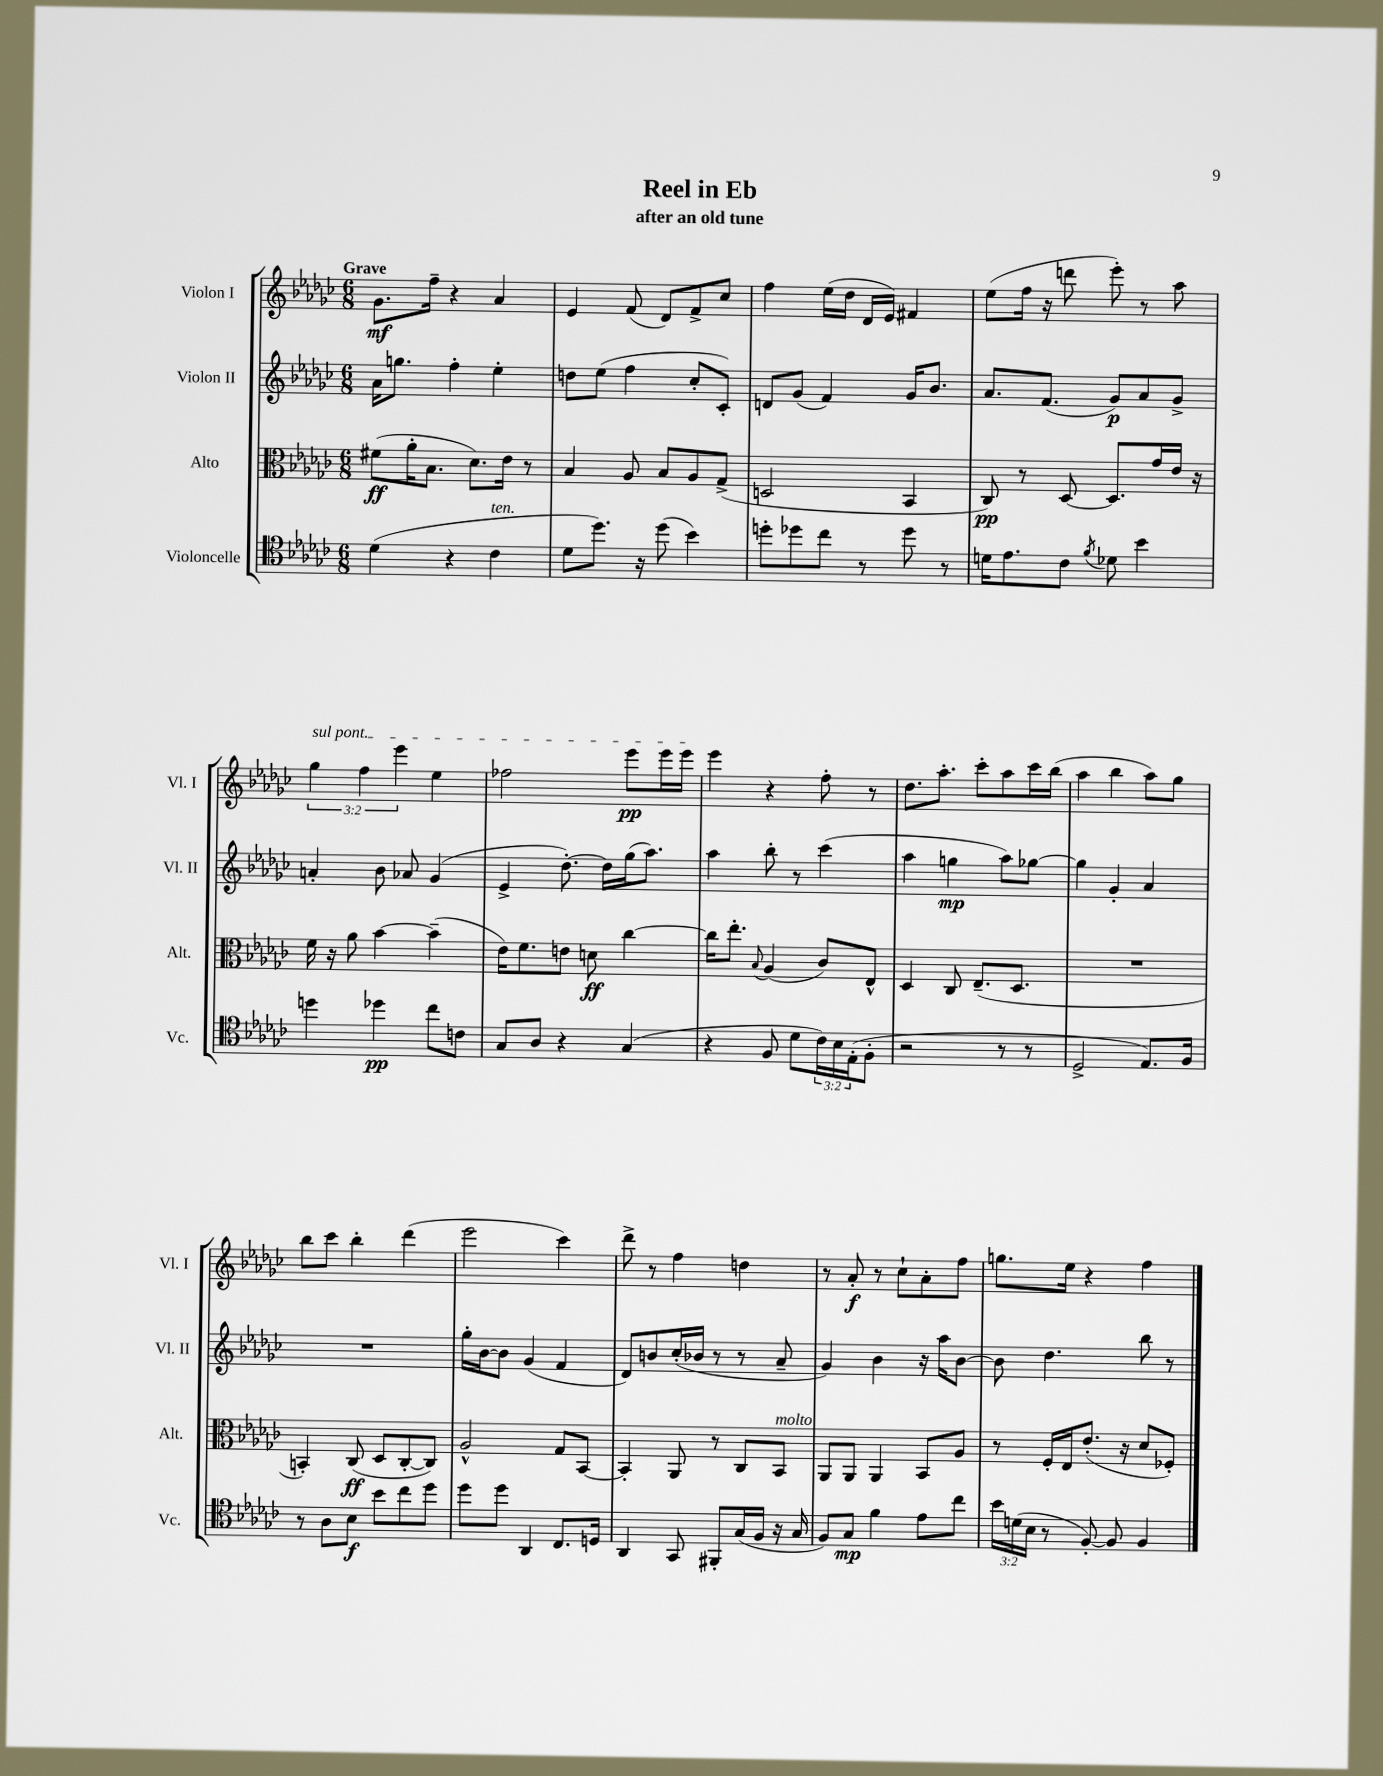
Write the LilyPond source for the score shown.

\header { title = "Reel in Eb" subtitle = "after an old tune" }
<<
\new StaffGroup <<
\new Staff = "s0" \with { instrumentName = "Violon I" shortInstrumentName = "Vl. I" } {
    \clef treble \key ges \major \numericTimeSignature \time 6/8 \override Staff.TupletNumber.text = #tuplet-number::calc-fraction-text \tempo "Grave"
    ges'8.\mf f''16-- r4 aes'4 |
    ees'4 f'8( des'8) f'8-> ces''8 |
    f''4 ees''16( des''16 des'16 ees'16) fis'4 |
    ees''8( f''16 r16 d'''8 ees'''8-.) r8 aes''8 |
    \tuplet 3/2 { \once \override TextSpanner.bound-details.left.text = \markup { \italic "sul pont." } ges''4\startTextSpan f''4 ees'''4 } ees''4 |
    fes''2 ees'''8\pp ees'''16 ees'''16\stopTextSpan |
    ees'''4 r4 f''8-. r8 |
    des''8. aes''8.-. ces'''8-. aes''8 ces'''16 bes''16( |
    aes''4 bes''4 aes''8) ges''8 |
    bes''8 ces'''8 bes''4-. des'''4( |
    ees'''2 ces'''4) |
    des'''8-> r8 f''4 d''4 |
    r8 aes'8-.\f r8 ces''8-! aes'8-. f''8 |
    g''8. ees''16 r4 f''4 \bar "|." |
}
\new Staff = "s1" \with { instrumentName = "Violon II" shortInstrumentName = "Vl. II" } {
    \clef treble \key ges \major \numericTimeSignature \time 6/8
    aes'16 g''8. f''4-. ees''4-. |
    d''8 ees''8( f''4 ces''8-. ces'8-.) |
    d'8 ges'8( f'4) ges'16 bes'8. |
    aes'8. f'8.( ges'8\p) aes'8 ges'8-> |
    a'4-. bes'8 aes'8 ges'4( |
    ees'4-> des''8.~-.) des''16 ges''16( aes''8.) |
    aes''4 bes''8-. r8 ces'''4( |
    aes''4 g''4\mp aes''8) ges''8~ |
    ges''4 ges'4-. aes'4 |
    R2. |
    ges''16-. bes'16~ bes'8 ges'4( f'4 |
    des'8) b'8 ces''16-.( bes'16 r8 r8 aes'8-- |
    ges'4) bes'4 r16 aes''16 bes'8~ |
    bes'8 des''4. bes''8 r8 \bar "|." |
}
\new Staff = "s2" \with { instrumentName = "Alto" shortInstrumentName = "Alt." } {
    \clef alto \key ges \major \numericTimeSignature \time 6/8
    fis'8\ff( aes'16-. bes8. des'8.) ees'16 r8 |
    bes4 aes8 bes8 aes8 ges8->( |
    d2 bes,4 |
    ces8\pp) r8 des8~ des8. ges'16 ees'16 r16 |
    f'16 r16 aes'8 bes'4~ bes'4--( |
    ees'16) f'8. e'8 d'8\ff ces''4~ |
    ces''16 ees''8.-. \appoggiatura { bes8 } aes4( ces'8) ees8-^ |
    des4 ces8 ees8.--( des8. |
    R2. |
    b,4-.) ces8\ff( des8 ces8~-. ces8) |
    aes2-^ ges8 bes,8~ |
    bes,4-. aes,8 r8 ces8 bes,8^\markup { \italic "molto" } |
    aes,8 aes,8 aes,4 bes,8 aes8 |
    r8 f16-. ees16 ees'8.-.( r16 des'8 fes8-.) \bar "|." |
}
\new Staff = "s3" \with { instrumentName = "Violoncelle" shortInstrumentName = "Vc." } {
    \clef tenor \key ges \major \numericTimeSignature \time 6/8 \override Staff.TupletNumber.text = #tuplet-number::calc-fraction-text
    des'4( r4 ces'4^\markup { \italic "ten." } |
    des'8 des''8.) r16 des''8( bes'4) |
    d''8-. des''8 ces''8 r8 des''8 r8 |
    d'16 ees'8. ces'8 \acciaccatura { f'8 } des'8 bes'4 |
    d''4 des''4\pp ces''8 c'8 |
    ges8 aes8 r4 ges4( |
    r4 f8 des'8 \tuplet 3/2 { ces'16) bes16 ees16-.( } f8-. |
    r2 r8 r8 |
    des2-> ees8.) f16 |
    r8 aes8 bes8\f bes'8 ces''8 des''8 |
    des''8 des''8 aes,4 ces8. d16 |
    aes,4 ges,8 fis,8-. ges16( f16 r16 ges16 |
    f8) ges8\mp f'4 ees'8 ces''8 |
    \tuplet 3/2 { bes'16 d'16( bes16 } r8 f8~-.) f8 f4 \bar "|." |
}
>>
>>
\layout { \context { \Score \remove "Bar_number_engraver" } }
